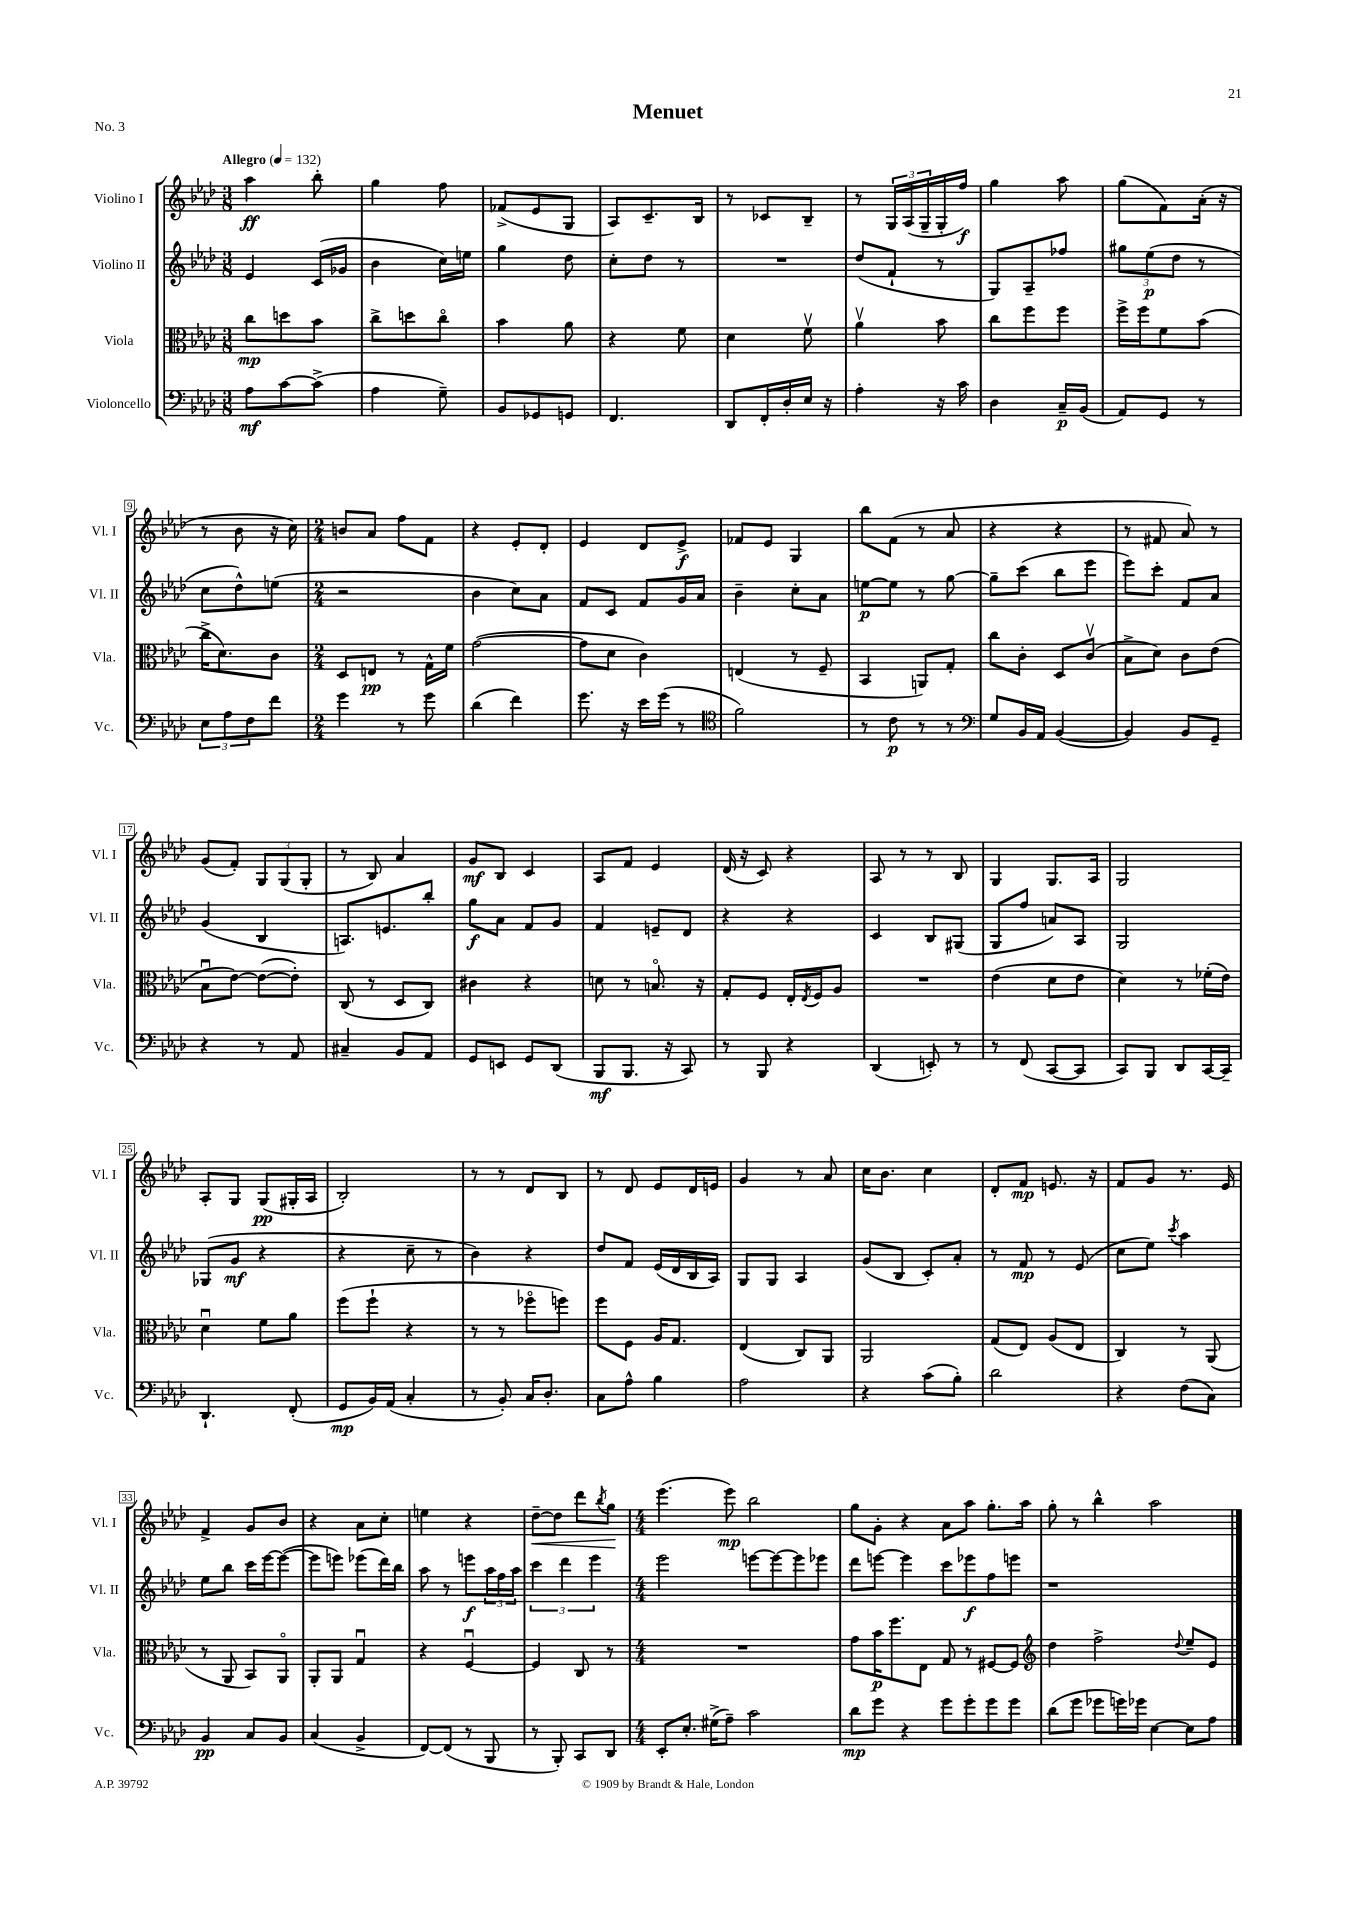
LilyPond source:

\header { title = "Menuet" piece = "No. 3" }
<<
\new StaffGroup <<
\new Staff = "s0" \with { instrumentName = "Violino I" shortInstrumentName = "Vl. I" } {
    \clef treble \key aes \major \numericTimeSignature \time 3/8 \tempo "Allegro" 4 = 132
    aes''4\ff bes''8-. |
    g''4 f''8 |
    fes'8->( ees'8 g8 |
    aes8) c'8.-- bes16 |
    r8 ces'8 bes8-- |
    r8 \tuplet 3/2 { g16 aes16( g16-- } g16-. f''16\f) |
    g''4 aes''8 |
    g''8( f'8) aes'16-.( r16 |
    r8 bes'8 r16 c''16) |
    \numericTimeSignature \time 2/4 b'8 aes'8 f''8 f'8 |
    r4 ees'8-. des'8-. |
    ees'4 des'8 ees'8->\f |
    fes'8 ees'8 g4 |
    bes''8 f'8( r8 aes'8 |
    r4 r4 |
    r8 fis'8 aes'8) r8 |
    g'8( f'8-.) \tuplet 3/2 { g8 g8( g8-. } |
    r8 bes8) aes'4 |
    g'8\mf bes8 c'4 |
    aes8 f'8 ees'4 |
    des'16( r16 c'8) r4 |
    aes8 r8 r8 bes8 |
    g4 g8. aes16 |
    g2 |
    aes8-. g8 g8\pp( gis16-. aes16 |
    bes2-.) |
    r8 r8 des'8 bes8 |
    r8 des'8 ees'8 des'16 e'16 |
    g'4 r8 aes'8 |
    c''16 bes'8. c''4 |
    des'8-. f'8\mp e'8. r16 |
    f'8 g'8 r8. ees'16 |
    f'4-> g'8 bes'8 |
    r4 aes'8 c''8-. |
    e''4 r4 |
    des''8~--\< des''8 des'''8 \acciaccatura { bes''8 } g''8\! |
    \numericTimeSignature \time 4/4 ees'''4.( ees'''8\mp) bes''2 |
    g''8 g'8-. r4 aes'8 aes''8 g''8.-. aes''16 |
    g''8-. r8 bes''4-^ aes''2 \bar "|." |
}
\new Staff = "s1" \with { instrumentName = "Violino II" shortInstrumentName = "Vl. II" } {
    \clef treble \key aes \major \numericTimeSignature \time 3/8
    ees'4 c'16( ges'16 |
    bes'4 c''16) e''16 |
    g''4 des''8 |
    c''8-. des''8 r8 |
    R4. |
    des''8( f'8-! r8 |
    g8) aes8-- fes''8 |
    \tuplet 3/2 { gis''8 ees''8\p( des''8 } r8 |
    c''8 des''8-^) e''8( |
    \numericTimeSignature \time 2/4 r2 |
    bes'4 c''8) aes'8 |
    f'8 c'8 f'8 g'16 aes'16 |
    bes'4-- c''8-. aes'8 |
    e''8~\p e''8 r8 g''8~ |
    g''8-- c'''8( bes''8 ees'''8 |
    ees'''8) c'''8-. f'8 aes'8 |
    g'4( bes4 |
    a8.) e'8. bes''8-. |
    g''8\f aes'8 f'8 g'8 |
    f'4 e'8-- des'8 |
    r4 r4 |
    c'4 bes8 gis8( |
    g8 f''8 a'8) aes8 |
    g2 |
    ges8( g'8\mf r4 |
    r4 c''8-- r8 |
    bes'4) r4 |
    des''8 f'8 ees'16( des'16 bes16 aes16) |
    g8 g8 aes4 |
    g'8( bes8 c'8-.) aes'8-. |
    r8 f'8\mp r8 ees'8( |
    c''8 ees''8) \acciaccatura { c'''8 } aes''4 |
    ees''8 bes''8 c'''16 ees'''16~ ees'''8~( |
    ees'''8 e'''8) ees'''8( des'''16) bes''16 |
    aes''8 r8 e'''8\f \tuplet 3/2 { aes''16 f''16 aes''16 } |
    \tuplet 3/2 { c'''4 des'''4 ees'''4 } |
    \numericTimeSignature \time 4/4 ees'''2 e'''8~ e'''8~ e'''8 ees'''8 |
    des'''8 e'''8~ e'''4 c'''8 ees'''8\f f''8 e'''8 |
    r1 \bar "|." |
}
\new Staff = "s2" \with { instrumentName = "Viola" shortInstrumentName = "Vla." } {
    \clef alto \key aes \major \numericTimeSignature \time 3/8
    c''8\mp d''8 bes'8 |
    c''8-> d''8 c''8\flageolet |
    bes'4 aes'8 |
    r4 f'8 |
    des'4 f'8\upbow |
    aes'4\upbow bes'8 |
    c''8 f''8 f''8 |
    f''16-> f''16 f'8 bes'8( |
    c''16-> des'8.) c'8 |
    \numericTimeSignature \time 2/4 des8 e8\pp r8 g16-^ f'16 |
    g'2~( |
    g'8 des'8 c'4) |
    e4( r8 f8-- |
    bes,4 a,8) g8-. |
    c''8 c'8-. des8 c'8\upbow( |
    bes8-> des'8) c'8 ees'8( |
    bes8\downbow ees'8~) ees'8~( ees'8-.) |
    c8( r8 des8 c8) |
    cis'4 r4 |
    d'8 r8 b8.\flageolet r16 |
    g8-. f8 ees16-. \acciaccatura { ees8 } f16 aes8 |
    R2 |
    ees'4( des'8 ees'8 |
    des'4) r8 fes'16-.( ees'16) |
    des'4\downbow f'8 aes'8 |
    f''8( f''8-! r4 |
    r8 r8 fes''8\flageolet f''8) |
    f''8 f8 aes16 g8. |
    ees4( c8) aes,8 |
    aes,2 |
    g8( ees8) aes8( ees8 |
    c4) r8 aes,8( |
    r8 aes,8 bes,8) aes,8\flageolet |
    aes,8-. aes,8 g4\downbow |
    r4 f4~\downbow |
    f4 c8 r8 |
    \numericTimeSignature \time 4/4 R1 |
    g'8 bes'16\p f''8. ees8 g8 r8 fis8~ fis8 |
    \clef treble des''4 f''2-> \appoggiatura { des''8 } ees''8-- ees'8 \bar "|." |
}
\new Staff = "s3" \with { instrumentName = "Violoncello" shortInstrumentName = "Vc." } {
    \clef bass \key aes \major \numericTimeSignature \time 3/8
    aes8\mf c'8~ c'8->( |
    aes4 g8--) |
    bes,8 ges,8 g,8 |
    f,4. |
    des,8 f,16-. des16-. ees16 r16 |
    aes4-. r16 c'16 |
    des4 c16--\p bes,16( |
    aes,8) g,8 r8 |
    \tuplet 3/2 { ees8 aes8 f8 } f'8 |
    \numericTimeSignature \time 2/4 g'4 r8 g'8 |
    des'4( f'4) |
    g'8. r16 ees'16 g'16( r8 |
    \clef tenor f'2) |
    r8 c'8\p r8 r8 |
    \clef bass g8 bes,16 aes,16 bes,4~( |
    bes,4) bes,8 g,8-- |
    r4 r8 aes,8 |
    cis4-- bes,8 aes,8 |
    g,8 e,8 g,8 des,8( |
    bes,,8\mf bes,,8. r16 c,8) |
    r8 bes,,8 r4 |
    des,4( e,8-.) r8 |
    r8 f,8( c,8~ c,8 |
    c,8) bes,,8 des,8 c,16~ c,16-- |
    des,4.-! f,8-.( |
    g,8\mp bes,16) aes,16( c4-. |
    r8 bes,8-.) c16 des8.-. |
    c8 aes8-^ bes4 |
    aes2 |
    r4 c'8( bes8-.) |
    des'2 |
    r4 f8( c8) |
    bes,4\pp c8 bes,8 |
    c4( bes,4-> |
    f,8~) f,8( r8 bes,,8 |
    r8 bes,,8-.) c,8 des,8 |
    \numericTimeSignature \time 4/4 ees,8-. ees8.-. gis16->( aes8--) c'2 |
    des'8\mp g'8 r4 g'8 g'8-. g'8 g'8 |
    des'8( g'8 ges'8 g'16) ges'16 ees4~ ees8 aes8 \bar "|." |
}
>>
>>
\layout { \context { \Score \override BarNumber.stencil = #(make-stencil-boxer 0.1 0.3 ly:text-interface::print) } }
